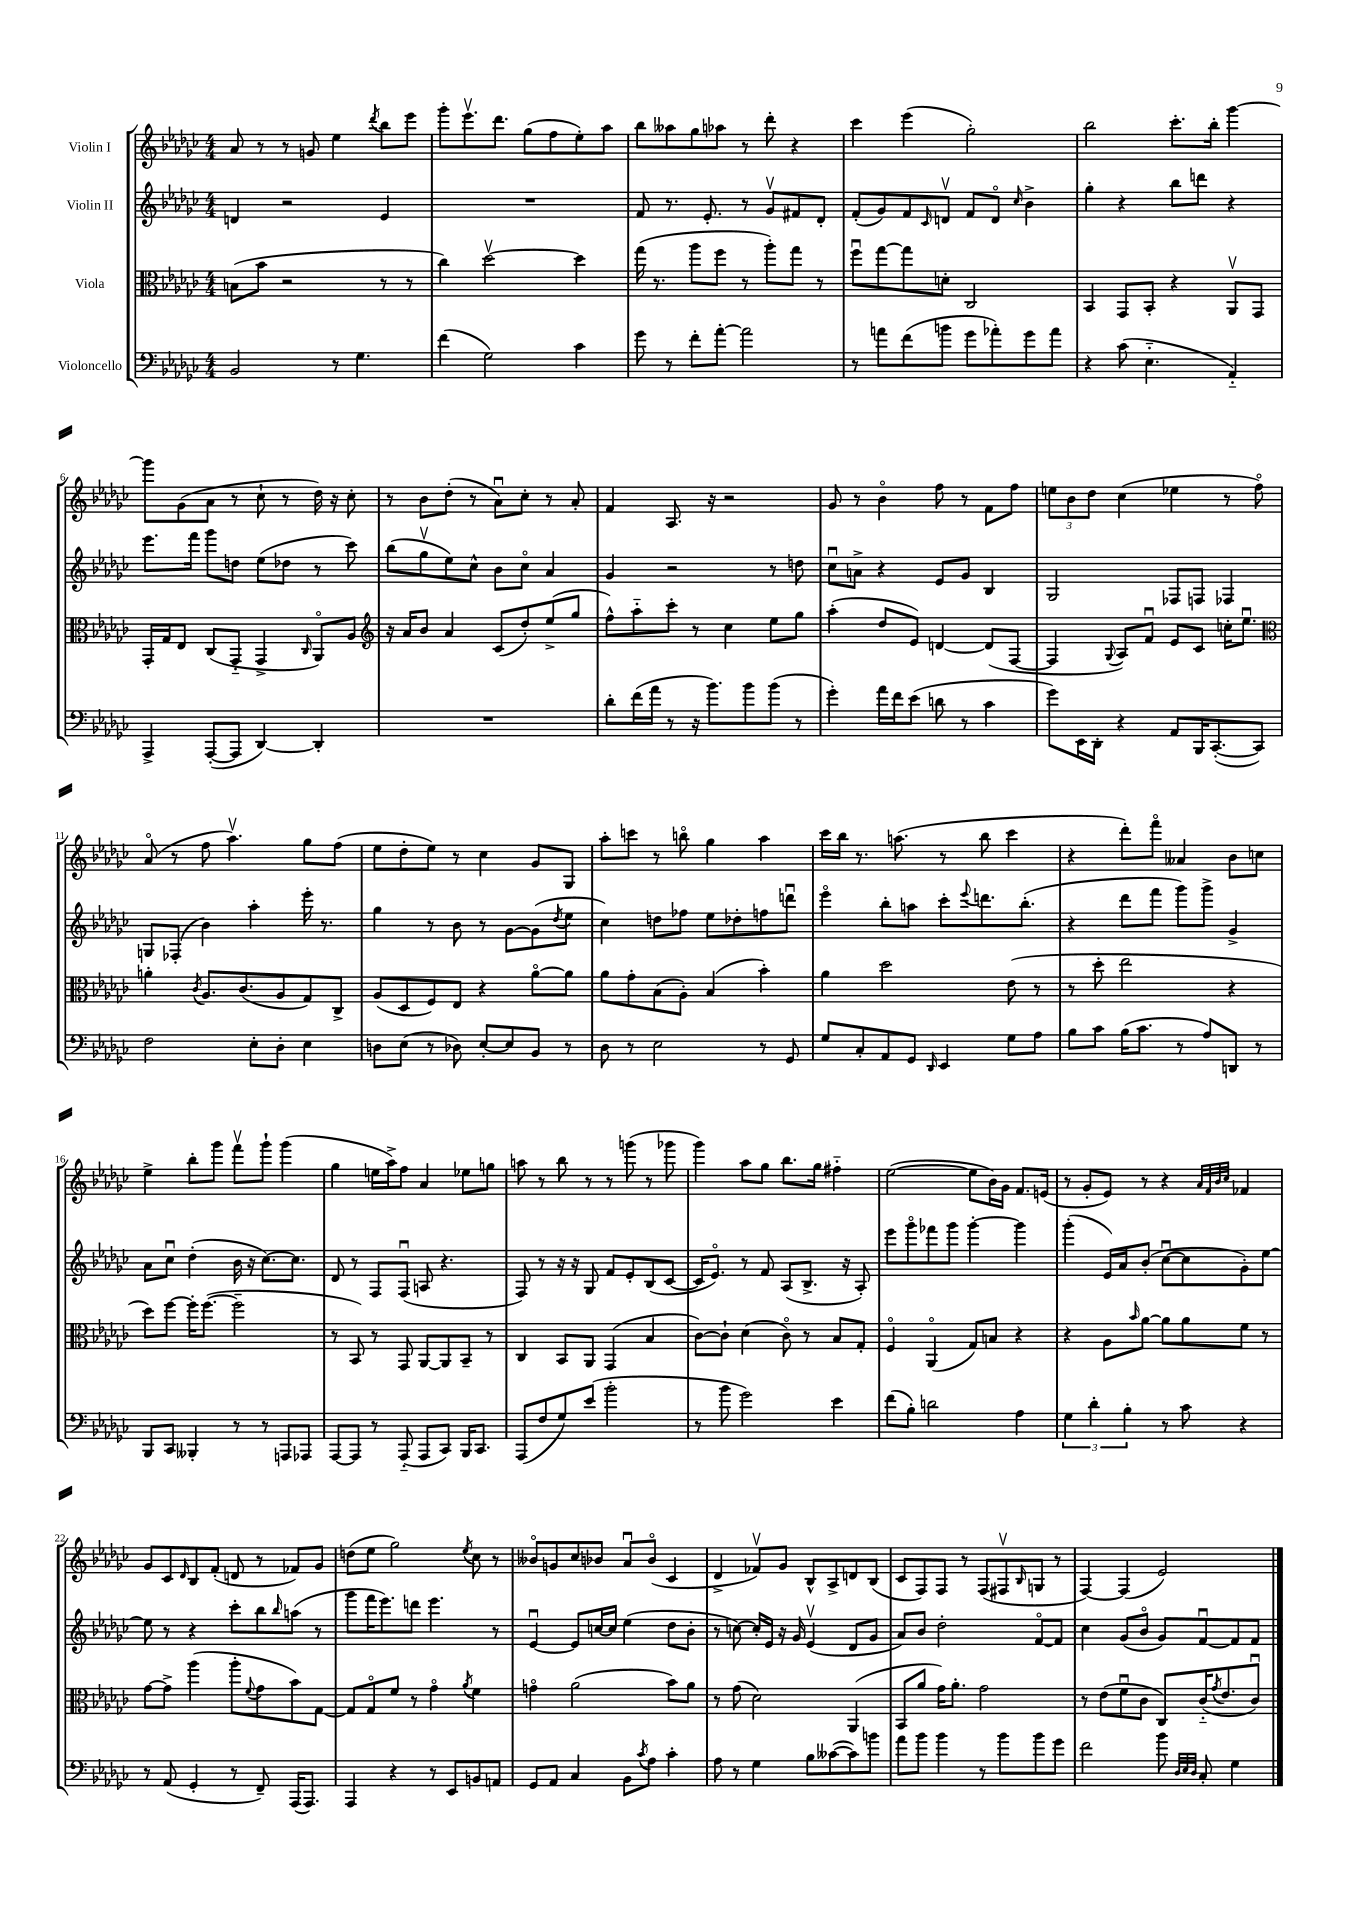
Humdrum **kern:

**kern	**kern	**kern	**kern
*staff4	*staff3	*staff2	*staff1
*clefF4	*clefC3	*clefG2	*clefG2
*k[b-e-a-d-g-c-]	*k[b-e-a-d-g-c-]	*k[b-e-a-d-g-c-]	*k[b-e-a-d-g-c-]
*M4/4	*M4/4	*M4/4	*M4/4
2BB-	(8B	4d	8a-
.	8b-	.	8r
.	2r	2r	8r
.	.	.	8g
8r	.	.	4ee-
4.G-	.	.	.
.	.	.	8qddd-
.	8r	4e-	8bb-
.	8r	.	8eee-
=	=	=	=
(4f	4cc-)	1r	8ggg-'
.	.	.	8.eee-v
2G-)	[2dd-v	.	.
.	.	.	8.ddd-
.	.	.	(8gg-
.	.	.	8ff
4c-	4dd-]	.	8ee-')
.	.	.	8aa-
=	=	=	=
8g-	(16gg-	8f	8bb-
.	8.r	.	.
8r	.	8.r	8aa--
8f'	8aa-	.	8gg-
.	.	8.e-'	.
[8a-'	8ff	.	8aa-
2a-]	8r	8r	8r
.	8aa-')	8g-v	8ddd-'
.	8gg-	8f#	4r
.	8r	8d-'	.
=	=	=	=
8r	8ffu	(8f'	4ccc-
8a	[8gg-	8g-)	.
(8f	8gg-]	8f	(4eee-
.	.	16qqc-	.
8b	8d'	8dv	.
8g-	2C-	8f	2gg-')
8a-')	.	8do	.
.	.	16qqcc-	.
8g-	.	4b-^	.
8a-	.	.	.
=	=	=	=
4r	4BB-	4gg-'	2bb-
(8c-	8GG-	4r	.
4.E-'~	8BB-'	.	.
.	4r	8bb-	8.ccc-'
.	.	8ddd	.
.	.	.	16bb-'
4AA-'~)	8AA-v	4r	[4ggg-
.	8GG-	.	.
=	=	=	=
4AAA-^	16GG-'	8.eee-	8ggg-]
.	16G-	.	.
.	8E-	.	(8g-
.	.	16fff	.
([8AAA-'	(8C-	8ggg-	8a-
8AAA-]	8GG-'~	8dd	8r
[4DD-)	4GG-^	(8ee-	8cc-`
.	.	8dd-	8r
.	16qqC-	.	.
4DD-']	8AA-o)	8r	16dd-)
.	.	.	16r
.	8A-	8ccc-)	8cc-'
=	=	=	=
*	*clefG2	*	*
1r	16r	(8bb-	8r
.	16a-	.	.
.	8b-	8gg-v	8b-
.	4a-	8ee-)	(8dd-'
.	.	8cc-^^	8r
.	(8c-	8b-	8a-u)
.	8dd-')	8cc-o	8cc-'
.	(8ee-^	4a-	8r
.	8gg-	.	8a-'
=	=	=	=
8d-'	8ff^^)	4g-	4f
(16f	8aa-'~	.	.
16a-	.	.	.
8r	8ccc-'	2r	8.A-
16r	8r	.	.
8.b-)	.	.	16r
.	4cc-	.	2r
8b-	.	.	.
(8b-	8ee-	8r	.
8r	8gg-	8dd	.
=	=	=	=
4g-')	(4aa-'	8cc-u	8g-
.	.	8a^	8r
16a-	8dd-	4r	4b-o
16f	.	.	.
(8e-	8e-)	.	.
8d	[4d	8e-	8ff
8r	.	8g-	8r
4c-	(8d]	4B-	8f
.	[8F	.	8ff
=	=	=	=
8g-)	4F]	2G-	12ee
.	.	.	12b-
16EE-	.	.	.
.	.	.	12dd-
16DD-'	.	.	.
.	8qqG-	.	.
4r	8A-)	.	(4cc-
.	8fu	.	.
8AA-	8e-	8F-	4ee-
16BBB-	8c-	8F	.
([8.CC-'	.	.	.
.	16cc'	4F-	8r
.	8.ee-u	.	.
8CC-])	.	.	8ffo)
=	=	=	=
*	*clefC3	*	*
2F	4a'	8G	(8a-o
.	.	(8F-'	8r
.	8qc-	.	.
.	8.A-	4b-)	8ff
.	.	.	4.aa-v)
.	(8.c-	.	.
8E-'	.	4aa-'	.
8D-'	8A-	.	.
4E-	8G-)	16eee-'	8gg-
.	.	8.r	.
.	8C-^	.	(8ff
=	=	=	=
8D	(8A-	4gg-	8ee-
(8E-	8D-	.	8dd-'
8r	8F)	8r	8ee-)
8D-)	8E-	8b-	8r
[8E-'	4r	8r	4cc-
8E-]	.	[8g-	.
8BB-	[8a-o	(8g-]	8g-
.	.	8qdd-	.
8r	8a-]	8ee-	8G-
=	=	=	=
8D-	8a-	4cc-)	8aa-'
8r	8g-'	.	8ccc
2E-	(8B-	8dd	8r
.	8A-')	8ff-	8bbo
.	(4B-	8ee-	4gg-
.	.	8dd-'	.
8r	4b-')	8ff	4aa-
8GG-	.	8dddu	.
=	=	=	=
8G-	4a-	4eee-o	16ccc-
.	.	.	16bb-
8C-'	.	.	8.r
8AA-	2dd-	8bb-'	.
.	.	.	(8.aa
8GG-	.	8aa	.
16qqDD-	.	.	.
4EE-	.	8ccc-'	8r
.	.	8qqeee-	.
.	.	8.ddd	8bb-
8G-	(8e-	.	4ccc-
.	.	(8.bb-'	.
8A-	8r	.	.
=	=	=	=
8B-	8r	4r	4r
8c-	8dd-'	.	.
(16B-	2ee-	8ddd-	8ddd-')
8.c-	.	.	.
.	.	8fff	8fffo
8r	.	8ggg-)	4a--
8A-)	.	8ggg-^	.
8DD	4r	4g-^	8b-
8r	.	.	8cc
=	=	=	=
8BBB-	8dd-)	8a-	4ee-^
8CC-	[8ff	8cc-u	.
4BBB--'	16ff']	(4dd-'	8bb-'
.	([8.ff	.	.
.	.	.	8ggg-
8r	2ff~]	16b-	8fffv
.	.	16r	.
8r	.	[8.cc-)	8ggg-`
8AAA	.	.	(4ggg-
.	.	8.cc-]	.
8AAA-	.	.	.
=	=	=	=
[8AAA-	8r	8d-	4gg-
8AAA-]	8BB-)	8r	.
8r	8r	8F	16ee
.	.	.	16aa-^)
(8AAA-'~	8GG-	(8Fu	8ff
8AAA-	[8AA-	8A	4a-
8CC-)	8AA-]	4.r	.
16BBB-	8BB-~	.	8ee-
8.CC-	.	.	.
.	8r	.	8gg
=	=	=	=
(8AAA-	4C-	8F)	8aa
8F	.	8r	8r
8G-)	8BB-	16r	8bb-
.	.	16r	.
(8e-	8AA-	8G-	8r
2b-'	(4GG-	8f	8r
.	.	8e-'	(8ggg
.	4B-	(8B-	8r
.	.	[8c-	8ggg-
=	=	=	=
8r	[8c-)	16c-]	4ggg-)
.	.	8.e-o)	.
8b-	8c-`]	.	.
2g-)	(4d-	8r	8aa-
.	.	8f	8gg-
.	8c-o)	(8A-	8.bb-
.	8r	8.B-^	.
.	.	.	16gg-
4e-	8B-	.	4ff#'~
.	.	16r	.
.	8G-'	8A-')	.
=	=	=	=
(8f	4Fo	8eee-	([2ee-
8B-')	.	8ggg-o	.
2d	(4AA-o	8fff-	.
.	.	8ggg-	.
.	8G-)	[4ggg-'	8ee-]
.	8B	.	16b-)
.	.	.	16g-
4A-	4r	4ggg-]	8.f
.	.	.	(16e
=	=	=	=
6G-	4r	(4ggg-'	8r
.	.	.	8g-'
6d-'	.	.	.
.	8A-	16e-)	8e-)
.	.	16a-	.
6B-'	.	.	.
.	16qqb-	.	.
.	[8a-	(8b-'	8r
8r	8a-]	[8cc-u	4r
8c-	8a-	8cc-]	.
.	.	.	32qqa-
.	.	.	32qqf
.	.	.	32qqb-
.	.	.	32qqcc-
4r	8f	8g-')	4f-
.	8r	[8ee-	.
=	=	=	=
8r	[8g-	8ee-]	8g-
(8AA-	8g-^]	8r	8c-
.	.	.	16qqd-
4GG-'	(4aa-	4r	8B-
.	.	.	(8f'
8r	8aa-'	8ccc-'	8d
.	8qqf	.	.
8FF~)	8g-	8bb-	8r
.	.	16qqbb-	.
(16AAA-	8b-)	(8aa	8f-)
8.AAA-)	.	.	.
.	[8G-	8r	8g-
=	=	=	=
4AAA-	8G-]	8ggg-	(8dd
.	8G-o	16fff	8ee-
.	.	8.eee-)	.
4r	8f	.	2gg-)
.	8r	8ddd	.
8r	4g-o	4.eee-	.
8EE-	.	.	.
.	8qa-	.	8qee-
8BB	4f	.	8cc-
8AA	.	8r	8r
=	=	=	=
8GG-	4go	[4e-u	8b--o
8AA-	.	.	8g
4C-	(2a-	8e-]	8cc-
.	.	[16cc	8b-
.	.	16cc]	.
8BB-	.	(4ee-	8a-u
8qc-	.	.	.
8A-	.	.	(8b-o
4c-'	8b-)	8dd-	4c-
.	8a-	8b-'	.
=	=	=	=
8A-	8r	8r	4d-^
8r	(8g-	[8cc)	.
4G-	2d-)	16cc']	8f-v)
.	.	16e-	.
.	.	16r	8g-
.	.	16g-	.
8B-	.	(4e-v	8B-^^
([8c--	.	.	8A-^
8c--])	(4AA-	8d-	8d
8b	.	8g-	(8B-
=	=	=	=
8a-	8BB-	8a-)	8c-
8b-	8a-	8b-	8F)
4b-	16g-)	2dd-'	8F
.	8.a-'	.	.
.	.	.	8r
8r	2g-	.	(8F
8b-	.	.	8F#v
.	.	.	16qqB-
8b-	.	[8fo	8G
8g-	.	8f]	8r
=	=	=	=
2f	8r	4cc-	[4F)
.	(8e-	.	.
.	8fu	(8g-	(4F]
.	8c-	8b-o	.
8b-	8C-)	8g-)	2e-)
32qqD-	.	.	.
32qqE-	.	.	.
32qqD-	.	.	.
8C-'	(16c-'~	[8fu	.
.	8qg-	.	.
.	8.e-	.	.
4G-	.	8f]	.
.	8c-u)	8f	.
==	==	==	==
*-	*-	*-	*-
